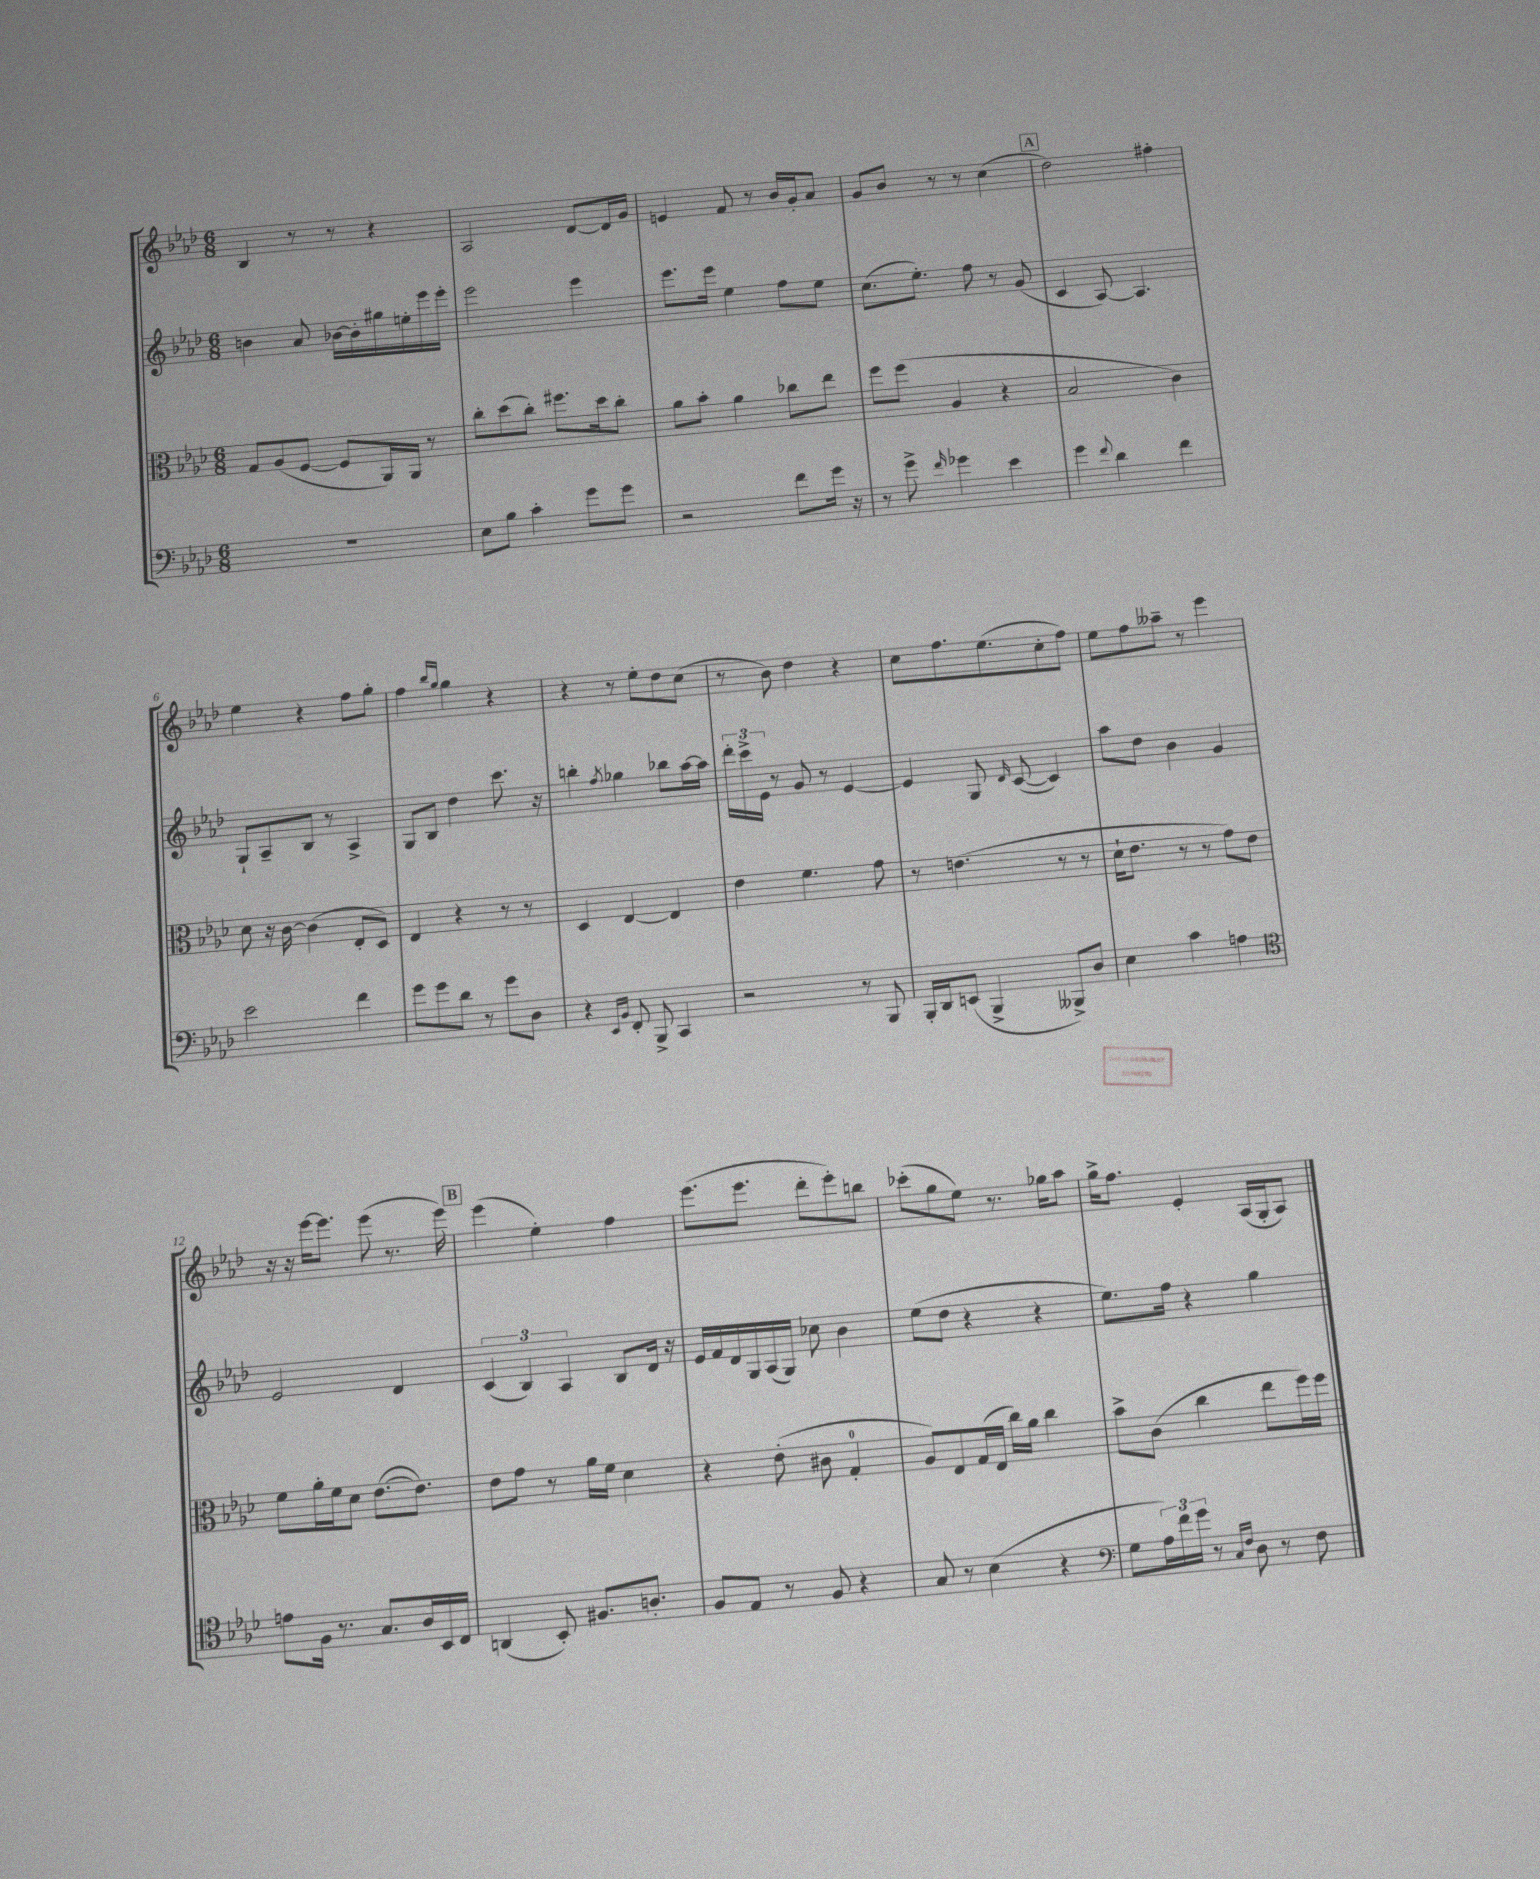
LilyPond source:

<<
\new StaffGroup <<
\new Staff = "s0" {
    \clef treble \key aes \major \numericTimeSignature \time 6/8
    bes4 r8 r8 r4 |
    aes2 des'8~ des'16 g'16 |
    e'4 f'8 r8 bes'16 g'16-. aes'8 |
    g'8 bes'8 r8 r8 c''4( |
    \mark \markup { \box "A" } des''2) fis''4-. |
    ees''4 r4 f''8 g''8-. |
    f''4 \grace { bes''16 g''16 } g''4 r4 |
    r4 r8 ees''8-. des''8 c''8( |
    r8 bes'8) des''4 r4 |
    c''8 f''8. ees''8.( c''8-. f''8) |
    ees''8 f''8 aeses''8-- r8 ees'''4 |
    r16 r16 ees'''16~ ees'''8. ees'''8( r8. ees'''16) |
    \mark \markup { \box "B" } ees'''4( ees''4-.) f''4 |
    ees'''8.( ees'''8. des'''8-. ees'''8-.) b''8 |
    ces'''8-.( g''8 ees''8) r8. ges''16 aes''8 |
    g''16-> f''8. ees'4-. aes16( g16-. aes8) \bar "|." |
}
\new Staff = "s1" {
    \clef treble \key aes \major \numericTimeSignature \time 6/8
    b'4 aes'8 bes'16~ bes'16-. gis''16 e''16-. ees'''16 ees'''16-. |
    ees'''2 ees'''4 |
    ees'''8. ees'''16 ees''4 f''8 ees''8 |
    c''8.( ees''8.-.) f''8 r8 g'8( |
    \mark \markup { \box "A" } c'4 aes8~) aes4. |
    g8-! aes8-- bes8 r8 aes4-> |
    g8 bes8 des''4 c'''8. r16 |
    b''4-. \acciaccatura { f''8 } ges''4 bes''8 aes''16~ aes''16 |
    \tuplet 3/2 { des'''16-. c'''16-> ees'16 } r8 g'8 r8 ees'4~ |
    ees'4 g8 \grace { des'16 } c'8~( c'4) |
    aes''8 des''8 bes'4 g'4 |
    ees'2 des'4 |
    \mark \markup { \box "B" } \tuplet 3/2 { c'4( bes4) aes4 } bes8 des'16 r16 |
    ees'16 f'16 des'16 g16 aes16( g16) ces''8 bes'4 |
    ees''8( des''8 r4 r4 |
    ees''8.) f''16 r4 g''4 \bar "|." |
}
\new Staff = "s2" {
    \clef alto \key aes \major \numericTimeSignature \time 6/8
    g8 aes8( f8~ f8 aes,16) aes,16 r8 |
    c''8-. des''8( c''8-.) fis''8. des''16 c''8-. |
    aes'8 bes'8-. aes'4 ces''8 ees''8 |
    f''8 f''8( aes4 r4 |
    \mark \markup { \box "A" } bes2 c'4) |
    des'8 r16 c'16~ c'4( ees8-. des8) |
    ees4 r4 r8 r8 |
    des4 ees4~ ees4 |
    ees'4 f'4. g'8 |
    r8 e'4.( r8 r8 |
    des'16-! ees'8. r8 r8 g'8) ees'8 |
    f'8 aes'16-. f'16 des'8 ees'8.~( ees'8.) |
    \mark \markup { \box "B" } ees'8 g'8 r8 aes'16 f'16 des'4 |
    r4 ees'8-.( cis'8 g4-0-. |
    aes8) ees8 g16( ees16 c''16) aes'16 c''4 |
    bes'8-> c'8( c''4 ees''8 f''16) f''16 \bar "|." |
}
\new Staff = "s3" {
    \clef bass \key aes \major \numericTimeSignature \time 6/8
    R2. |
    ees8 bes8 c'4-. g'8 g'8 |
    r2 f'8 g'16 r16 |
    r8 g'8-> \grace { f'16 } ges'4 ees'4 |
    \mark \markup { \box "A" } g'4 \appoggiatura { f'8 } des'4 f'4 |
    ees'2 f'4 |
    g'8 g'8 des'8 r8 g'8 des8 |
    r4 \grace { ees,16 bes,16 } f,8-. bes,,8-> c,4 |
    r2 r8 bes,,8 |
    bes,,16-. des,16 e,8( bes,,4-> beses,,8->) des8 |
    ees4 c'4 a4 |
    \clef tenor e'8 f16 r8. g8. aes16 bes,16 c16 |
    \mark \markup { \box "B" } a,4( bes,8-.) fis8. a8.-. |
    f8 ees8 r8 f8 r4 |
    g8 r8 bes4( r4 |
    \clef bass g8 \tuplet 3/2 { aes16) f'16 g'16 } r8 \grace { c16 f16 } des8 r8 f8 \bar "|." |
}
>>
>>
